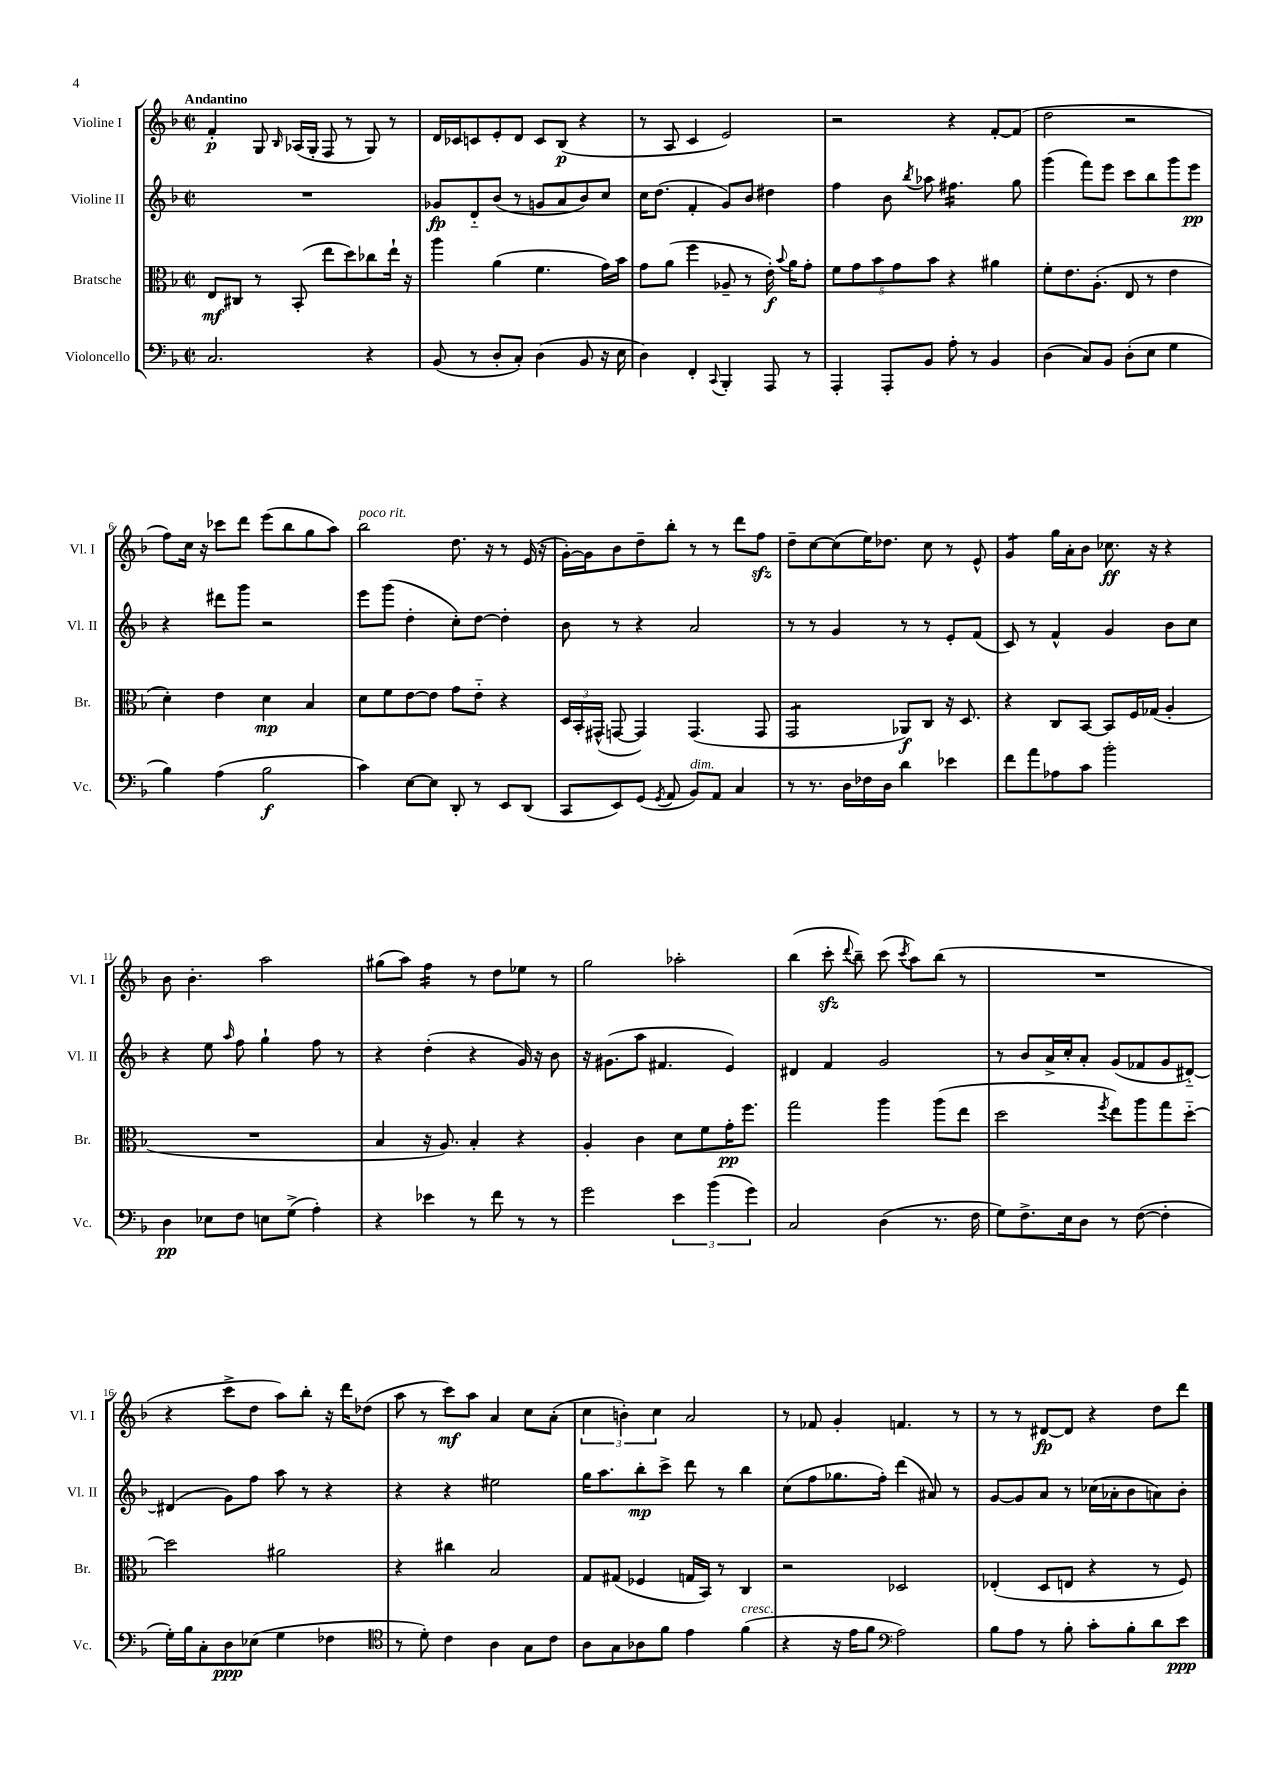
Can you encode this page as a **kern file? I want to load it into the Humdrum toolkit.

**kern	**kern	**kern	**kern
*staff4	*staff3	*staff2	*staff1
*clefF4	*clefC3	*clefG2	*clefG2
*k[b-]	*k[b-]	*k[b-]	*k[b-]
*M2/2	*M2/2	*M2/2	*M2/2
*met(c|)	*met(c|)	*met(c|)	*met(c|)
2.C/	8E/L	1r	4f'/
.	8C#/J	.	.
.	8r	.	8G/
.	.	.	16qqB-/
.	(8BB-'/	.	(16A-/LL
.	.	.	16G'/JJ
.	8ee\L	.	8F/
.	8dd\)	.	8r
4r	8cc-\	.	8G/)
.	16ee`\Jk	.	8r
.	16r	.	.
=	=	=	=
(8BB-/	4aa\	8g-/L	16d/LL
.	.	.	16c-/J
8r	.	8d'~/	8c/
8D'/L	(4a\	(8b-/J	8e'/
8C'/J)	.	8r	8d/J
(4D\	4.f\	8g/L	8c/L
.	.	8a/	(8B-/J
8BB-/	.	8b-/)	4r
16r	16g\LL)	8cc/J	.
16E\	16b-\JJ	.	.
=	=	=	=
4D\)	8g\L	16cc\LK	8r
.	.	(8.dd\J	.
.	(8a\J	.	8A/
4FF'/	4ff\	4f'/	4c/
8qqCC/	.	.	.
4BBB-'/	8A-~/	8g/L)	2e/)
.	8r	8b-/J	.
8AAA/	16e'\)	4dd#\	.
.	8qqb-/	.	.
.	16a\LK	.	.
8r	8g'\J	.	.
=	=	=	=
4AAA'/	10f\L	4ff\	2r
.	10g\	.	.
.	10b-\	.	.
8AAA'/L	.	8b-\	.
.	10g\	.	.
.	.	8qbb-/	.
8BB-/J	.	8aa-\	.
.	10b-\J	.	.
8A'\	4r	4.ff#\	4r
8r	.	.	.
4BB-/	4a#\	.	[8f'/L
.	.	8gg\	(8f/]J
=	=	=	=
(4D\	8f'\L	(4ggg\	2dd\
.	8.e\	.	.
8C/L)	.	8fff\L)	.
.	(8.A'\J	.	.
8BB-/J	.	8eee\J	.
(8D'\L	8E/	8ccc\L	2r
8E\J	8r	8bb-\	.
4G\	4e\	8ggg\	.
.	.	8eee\J	.
=	=	=	=
4B-\)	4d'\)	4r	8ff\L)
.	.	.	16cc\Jk
.	.	.	16r
(4A\	4e\	8ddd#\L	8ccc-\L
.	.	8ggg\J	8ddd\J
2B-\	4d\	2r	(8eee\L
.	.	.	8bb-\
.	4B-/	.	8gg\
.	.	.	8aa\J)
=	=	=	=
4c\)	8d\L	8eee\L	2bb-\
.	8f\	(8ggg\J	.
[8E\L	[8e\	4dd'\	.
8E\]J	8e\]J	.	.
8DD'/	8g\L	8cc'\L)	8.dd\
8r	8e'~\J	[8dd\J	.
.	.	.	16r
8EE/L	4r	4dd'\]	8r
(8DD/J	.	.	(16e/
.	.	.	16r
=	=	=	=
8CC/L	24D/LL	8b-\	[16g'\LL)
.	24BB-'/	.	.
.	.	.	16g\]J
.	(24GG#^^/JJ	.	.
8EE/)	[8GG/	8r	8b-\
(8GG/J	4GG/])	4r	8dd~\
8qGG/	.	.	.
8AA/	.	.	8bb-'\J
8BB-/L)	(4.GG/	2a/	8r
8AA/J	.	.	8r
4C/	.	.	8ddd\L
.	8GG/	.	8ff\J
=	=	=	=
8r	2GG/	8r	8dd~\L
8.r	.	8r	[8cc\
.	.	4g/	(8cc\]
16D\LL	.	.	.
16F-\	.	.	16ee\K)
16D\JJ	.	.	8.dd-\J
4d\	8AA-/L)	8r	.
.	8C/J	8r	8cc\
4e-\	16r	8e'/L	8r
.	8.D/	.	.
.	.	(8f/J	8e^^/
=	=	=	=
8f\L	4r	8c/)	4g/
8a\	.	8r	.
8A-\	8C/L	4f^^/	16gg\LL
.	.	.	16a'\J
8c\J	[8BB-/J	.	8b-\J
2b-'\	8BB-/]L	4g/	8.cc-\
.	16F/L	.	.
.	(16G-/JJ	.	16r
.	4A'/	8b-\L	4r
.	.	8cc\J	.
=	=	=	=
4D\	1r	4r	8b-\
.	.	.	4.b-'\
8E-\L	.	8ee\	.
.	.	16qqaa/	.
8F\J	.	8ff\	.
8E\L	.	4gg`\	2aa\
(8G^\J	.	.	.
4A'\)	.	8ff\	.
.	.	8r	.
=	=	=	=
4r	4B-/	4r	(8gg#\L
.	.	.	8aa\J)
4e-\	16r	(4dd'\	4ff\
.	8.A/)	.	.
8r	4B-'/	4r	8r
8f\	.	.	8dd\L
8r	4r	16g/)	8ee-\J
.	.	16r	.
8r	.	8b-\	8r
=	=	=	=
2g\	4A'/	16r	2gg\
.	.	(8.g#\L	.
.	4c\	8aa\J	.
.	.	4.f#/	.
6e\	8d\L	.	2aa-'\
.	8f\	.	.
(6b-\	.	.	.
.	16g'\K	4e/)	.
.	8.ff\J	.	.
6g\)	.	.	.
=	=	=	=
2C/	2gg\	4d#/	(4bb-\
.	.	4f/	8ccc'\
.	.	.	8qqddd/
.	.	.	8bb-~\)
(4D\	4aa\	2g/	(8ccc\
.	.	.	8qccc/
.	.	.	8aa\L)
8.r	(8aa\L	.	(8bb-\J
.	8ee\J	.	8r
16F\	.	.	.
=	=	=	=
8G\L)	2dd\	8r	1r
8.F^\	.	8b-/L	.
.	.	16a^/L	.
16E\k	.	16cc'/J	.
8D\J	.	8a'/J	.
.	8qff/	.	.
8r	8ee\L)	(8g/L	.
([8F\	8aa\	8f-/	.
4F'\]	8gg\	8g/	.
.	[8dd'~\J	[8d#'~/J)	.
=	=	=	=
16G'\LL)	2dd\]	(4d#/]	4r
16B-\J	.	.	.
8C'\	.	.	.
8D\	.	8g\L)	8ccc^\L
(8E-\J	.	8ff\J	8dd\J
4G\	2a#\	8aa\	8aa\L)
.	.	8r	8bb-'\J
4F-\	.	4r	16r
.	.	.	16ddd\LK
.	.	.	(8dd-\J
=	=	=	=
*clefC4	*	*	*
8r	4r	4r	8aa\
8d'\)	.	.	8r
4c\	4cc#\	4r	8ccc\L)
.	.	.	8aa\J
4A\	2B-/	2ee#\	4a/
8G\L	.	.	8cc\L
8c\J	.	.	(8a'\J
=	=	=	=
8A\L	8G/L	16gg\LK	6cc\
.	.	8.aa\	.
8G\	(8G#/J	.	.
.	.	.	6b'\)
8A-\	4F-/	8bb-'\	.
.	.	.	6cc\
8f\J	.	8ccc^\J	.
4e\	16G/LL	8ddd\	2a/
.	16BB-/JJ)	.	.
.	8r	8r	.
(4f\	4C/	4bb-\	.
=	=	=	=
4r	2r	(8cc\L	8r
.	.	8ff\	8f-/
16r	.	8.gg-\	4g'/
16e\LK	.	.	.
8f\J	.	.	.
.	.	16ff'\Jk)	.
*clefF4	*	*	*
2A\)	2D-/	(4ddd\	4.f/
.	.	8a#/)	.
.	.	8r	8r
=	=	=	=
8B-\L	(4E-'/	[8g/L	8r
8A\J	.	8g/]	8r
8r	8D/L	8a/J	[8d#/L
8B-'\	8E/J	8r	8d#/]J
8c'\L	4r	(16cc-\LL	4r
.	.	16a-'\J	.
8B-'\	.	8b-\	.
8d\	8r	8a\)	8dd\L
8e\J	8F/)	8b-'\J	8ddd\J
==	==	==	==
*-	*-	*-	*-
